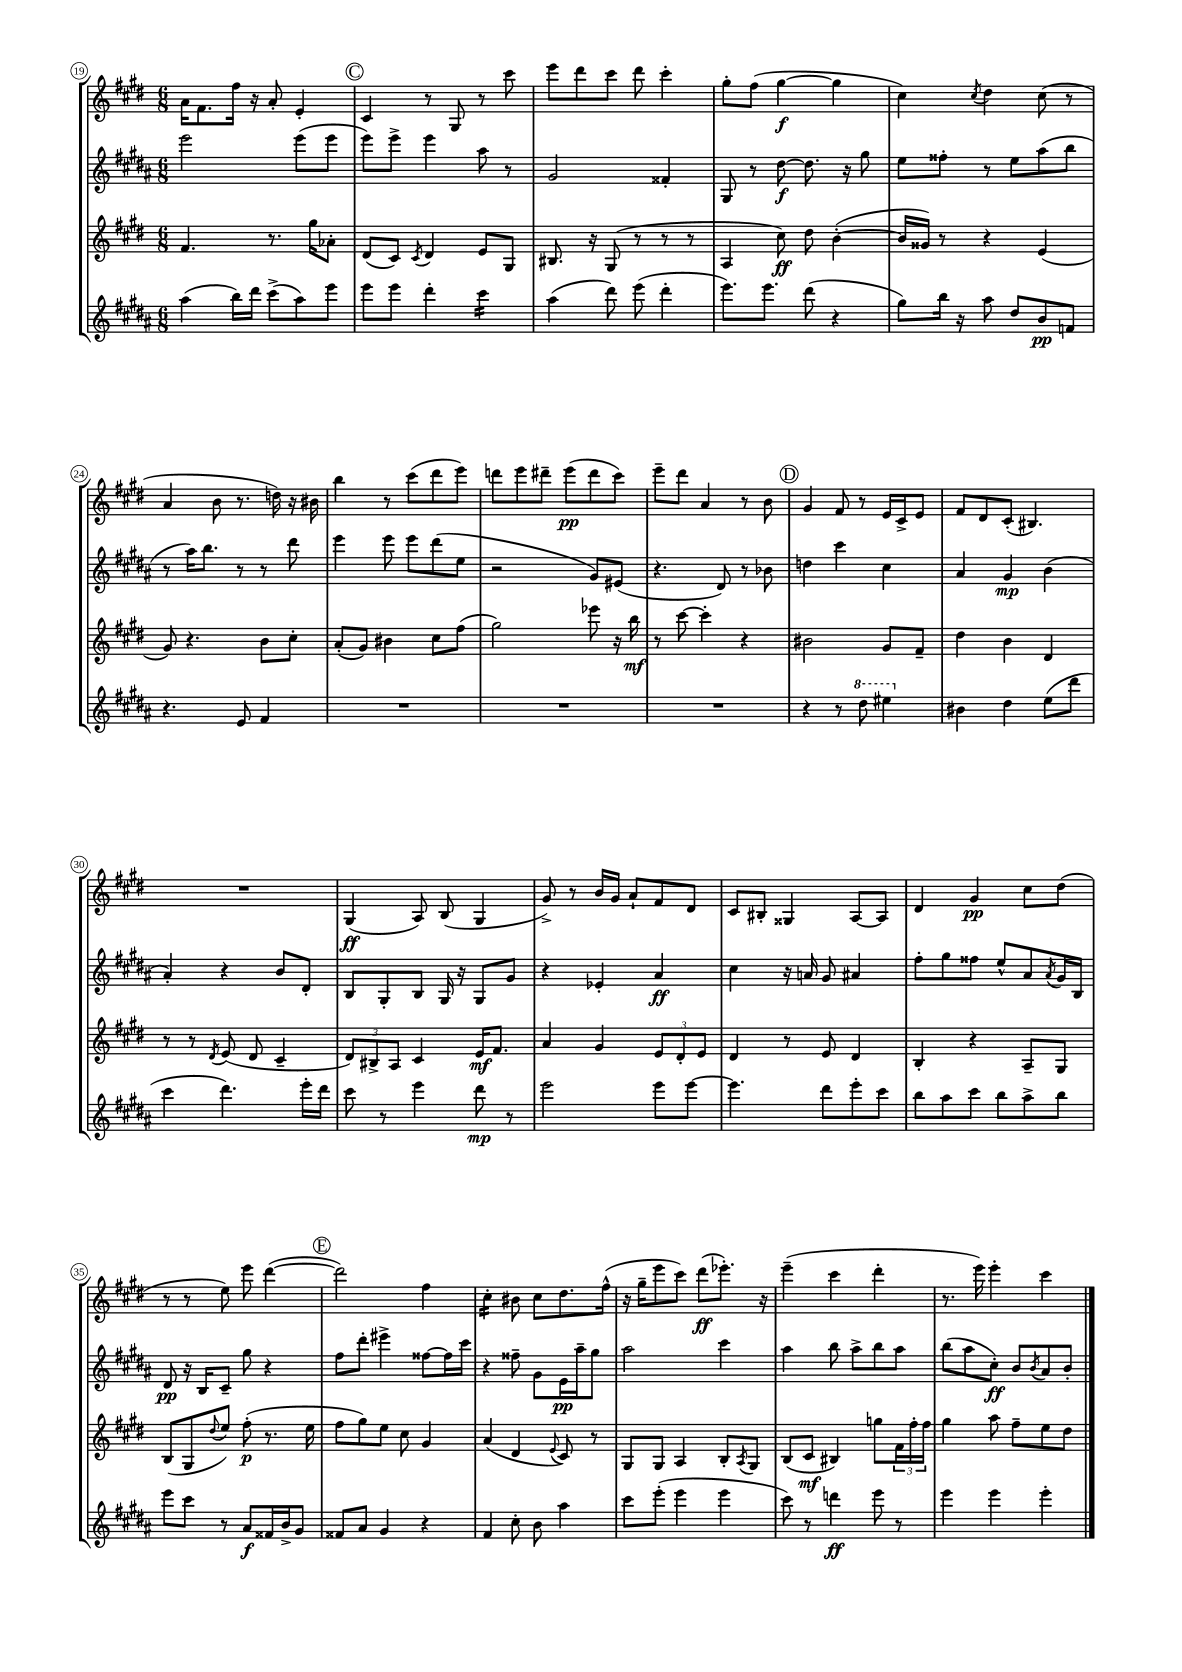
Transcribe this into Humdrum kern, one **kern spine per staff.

**kern	**kern	**kern	**kern
*staff4	*staff3	*staff2	*staff1
*clefG2	*clefG2	*clefG2	*clefG2
*k[f#c#g#d#a#]	*k[f#c#g#d#]	*k[f#c#g#d#a#]	*k[f#c#g#d#]
*M6/8	*M6/8	*M6/8	*M6/8
(4aa#\	4.f#/	2eee\	16a\LK
.	.	.	8.f#\
16bb\LL)	.	.	16ff#\Jk
16ddd#\JJ	.	.	16r
(8ccc#^\L	8.r	.	8a'/
8aa#\)	.	(8eee\L	4e'/
.	16gg#\LK	.	.
8eee\J	8a-'\J	8eee\J	.
=	=	=	=
8eee\L	(8d#/L	8eee\L)	4c#/
8eee\J	8c#/J)	8eee^\J	.
.	8qc#/	.	.
4ddd#'\	4d#/	4eee\	8r
.	.	.	8G#/
4ccc#\	8e/L	8aa#\	8r
.	8G#/J	8r	8ccc#\
=	=	=	=
(4aa#\	8.B#/	2g#/	8eee\L
.	.	.	8ddd#\
.	16r	.	.
8ddd#\)	(8G#/	.	8ccc#\J
(8eee\	8r	.	8ddd#\
4ddd#'\	8r	4f##'/	4ccc#'\
.	8r	.	.
=	=	=	=
8.eee\L)	4A/	8G#/	8gg#'\L
.	.	8r	(8ff#\J
8.eee\J	.	.	.
.	8cc#\)	[8dd#\	[4gg#\
(8ddd#\	8dd#\	8.dd#\]	.
4r	([4b'\	.	4gg#\]
.	.	16r	.
.	.	8gg#\	.
=	=	=	=
8gg#\L)	16b/]LL	8ee\L	4cc#\)
.	16g##/JJ)	.	.
16bb\Jk	8r	8ff##'\J	.
16r	.	.	.
.	.	.	8qcc#/
8aa#\	4r	8r	4dd#\
8dd#/L	.	8ee\L	.
8b/	(4e/	(8aa#\	(8cc#\
8f/J	.	8bb\J	8r
=	=	=	=
4.r	8g#/)	8r	4a/
.	4.r	16aa#\LK)	.
.	.	8.bb\J	.
.	.	.	8b\
8e/	.	8r	8.r
4f#/	8b\L	8r	.
.	.	.	16dd\)
.	8cc#'\J	8ddd#\	16r
.	.	.	16b#\
=	=	=	=
2.r	(8a'/L	4eee\	4bb\
.	8g#/J)	.	.
.	4b#\	8eee\	8r
.	.	8eee\L	(8ccc#\L
.	8cc#\L	(8ddd#\	8ddd#\
.	(8ff#\J	8ee\J	8eee\J)
=	=	=	=
2.r	2gg#\)	2r	8ddd\L
.	.	.	8eee\
.	.	.	8ddd#~\J
.	.	.	(8eee\L
.	8eee-\	8g#/L)	8ddd#\
.	16r	(8e#/J	8ccc#\J)
.	16bb\	.	.
=	=	=	=
2.r	8r	4.r	8eee~\L
.	[8ccc#\	.	8ddd#\J
.	4ccc#'\]	.	4a/
.	.	8d#/)	.
.	4r	8r	8r
.	.	8b-\	8b\
=	=	=	=
4r	2b#\	4dd\	4g#/
8r	.	4ccc#\	8f#/
8ddd#\	.	.	8r
4eee#\	8g#/L	4cc#\	16e/LL
.	.	.	16c#^/J
.	8f#~/J	.	8e/J
=	=	=	=
4b#\	4dd#\	4a#/	8f#/L
.	.	.	8d#/
4dd#\	4b\	4g#/	(8c#'/J
.	.	.	4.B#/)
(8ee\L	4d#/	(4b\	.
8ddd#\J	.	.	.
=	=	=	=
4ccc#\	8r	4a#'/)	2.r
.	8r	.	.
.	8qd#/	.	.
4.ddd#\)	(8e/	4r	.
.	8d#/	.	.
.	4c#~/	8b/L	.
16eee'\LL	.	8d#'/J	.
16ddd#\JJ	.	.	.
=	=	=	=
8ccc#\	12d#/L)	8B/L	(4G#/
.	12B#^/	.	.
8r	.	8G#'/	.
.	12A/J	.	.
4eee\	4c#/	8B/J	8A/)
.	.	16G#/	(8B/
.	.	16r	.
8ddd#\	16e/LK	8G#/L	4G#/
.	8.f#/J	.	.
8r	.	8g#/J	.
=	=	=	=
2eee\	4a/	4r	8g#^/)
.	.	.	8r
.	4g#/	4e-'/	16b/LL
.	.	.	16g#/JJ
.	.	.	8a`/L
8eee\L	12e/L	4a#/	8f#/
.	12d#'/	.	.
[8eee\J	.	.	8d#/J
.	12e/J	.	.
=	=	=	=
4.eee\]	4d#/	4cc#\	8c#/L
.	.	.	8B#'/J
.	8r	16r	4G##/
.	.	16a/	.
8ddd#\L	8e/	8g#/	.
8eee'\	4d#/	4a#/	[8A/L
8ccc#\J	.	.	8A/]J
=	=	=	=
8bb\L	4B'/	8ff#'\L	4d#/
8aa#\	.	8gg#\	.
8ccc#\J	4r	8ff##\J	4g#/
8bb\L	.	8ee^^/L	.
8aa#^\	8A~/L	8a#/	8cc#\L
.	.	8qa#/	.
8bb\J	8G#/J	16g#/L	(8dd#\J
.	.	16B/JJ	.
=	=	=	=
8eee\L	(8B/L	8d#/	8r
8ccc#\J	8G#/	16r	8r
.	.	16B/LK	.
.	8qqdd#/	.	.
8r	8ee/J)	8c#~/J	8ee\)
8a#/L	(8ff#'\	8gg#\	8eee\
16f##/L	8.r	4r	([4ddd#\
16b^/J	.	.	.
8g#/J	.	.	.
.	16ee\	.	.
=	=	=	=
8f##/L	8ff#\L	8ff#\L	2ddd#\])
8a#/J	8gg#\)	8ddd#'\J	.
4g#/	8ee\J	4eee#^\	.
.	8cc#\	.	.
4r	4g#/	[8ff##\L	4ff#\
.	.	16ff##\]L	.
.	.	16ccc#\JJ	.
=	=	=	=
4f#/	(4a/	4r	4cc#'\
8cc#'\	4d#/	8ff##~\	8b#\
8b\	.	8g#\L	8cc#\L
.	8qqe/	.	.
4aa#\	8c#/)	16e\L	8.dd#\
.	.	16aa#~\J	.
.	8r	8gg#\J	.
.	.	.	(16ff#^^\Jk
=	=	=	=
8ccc#\L	8G#/L	2aa#\	16r
.	.	.	16gg#~\LK
(8eee'\J	8G#/J	.	8eee\
4eee\	4A/	.	8ccc#\J)
.	.	.	(8ddd#\L
4eee\	8B'/L	4ccc#\	8.eee-'\J)
.	8qA/	.	.
.	8G#/J	.	.
.	.	.	16r
=	=	=	=
8ccc#\)	(8B/L	4aa#\	(4eee~\
8r	8c#/J	.	.
4ddd\	4B#/)	8bb\	4ccc#\
.	.	8aa#^\L	.
8eee\	8gg\L	8bb\	4ddd#'\
8r	24f#\L	8aa#\J	.
.	24ff#'\	.	.
.	24ff#\JJ	.	.
=	=	=	=
4eee\	4gg#\	(8bb\L	8.r
.	.	8aa#\	.
.	.	.	16eee\)
4eee\	8aa\	8cc#'\J)	4eee'\
.	8ff#~\L	8b/L	.
.	.	8qb/	.
4eee'\	8ee\	8a#/	4ccc#\
.	8dd#\J	8b'/J	.
==	==	==	==
*-	*-	*-	*-
